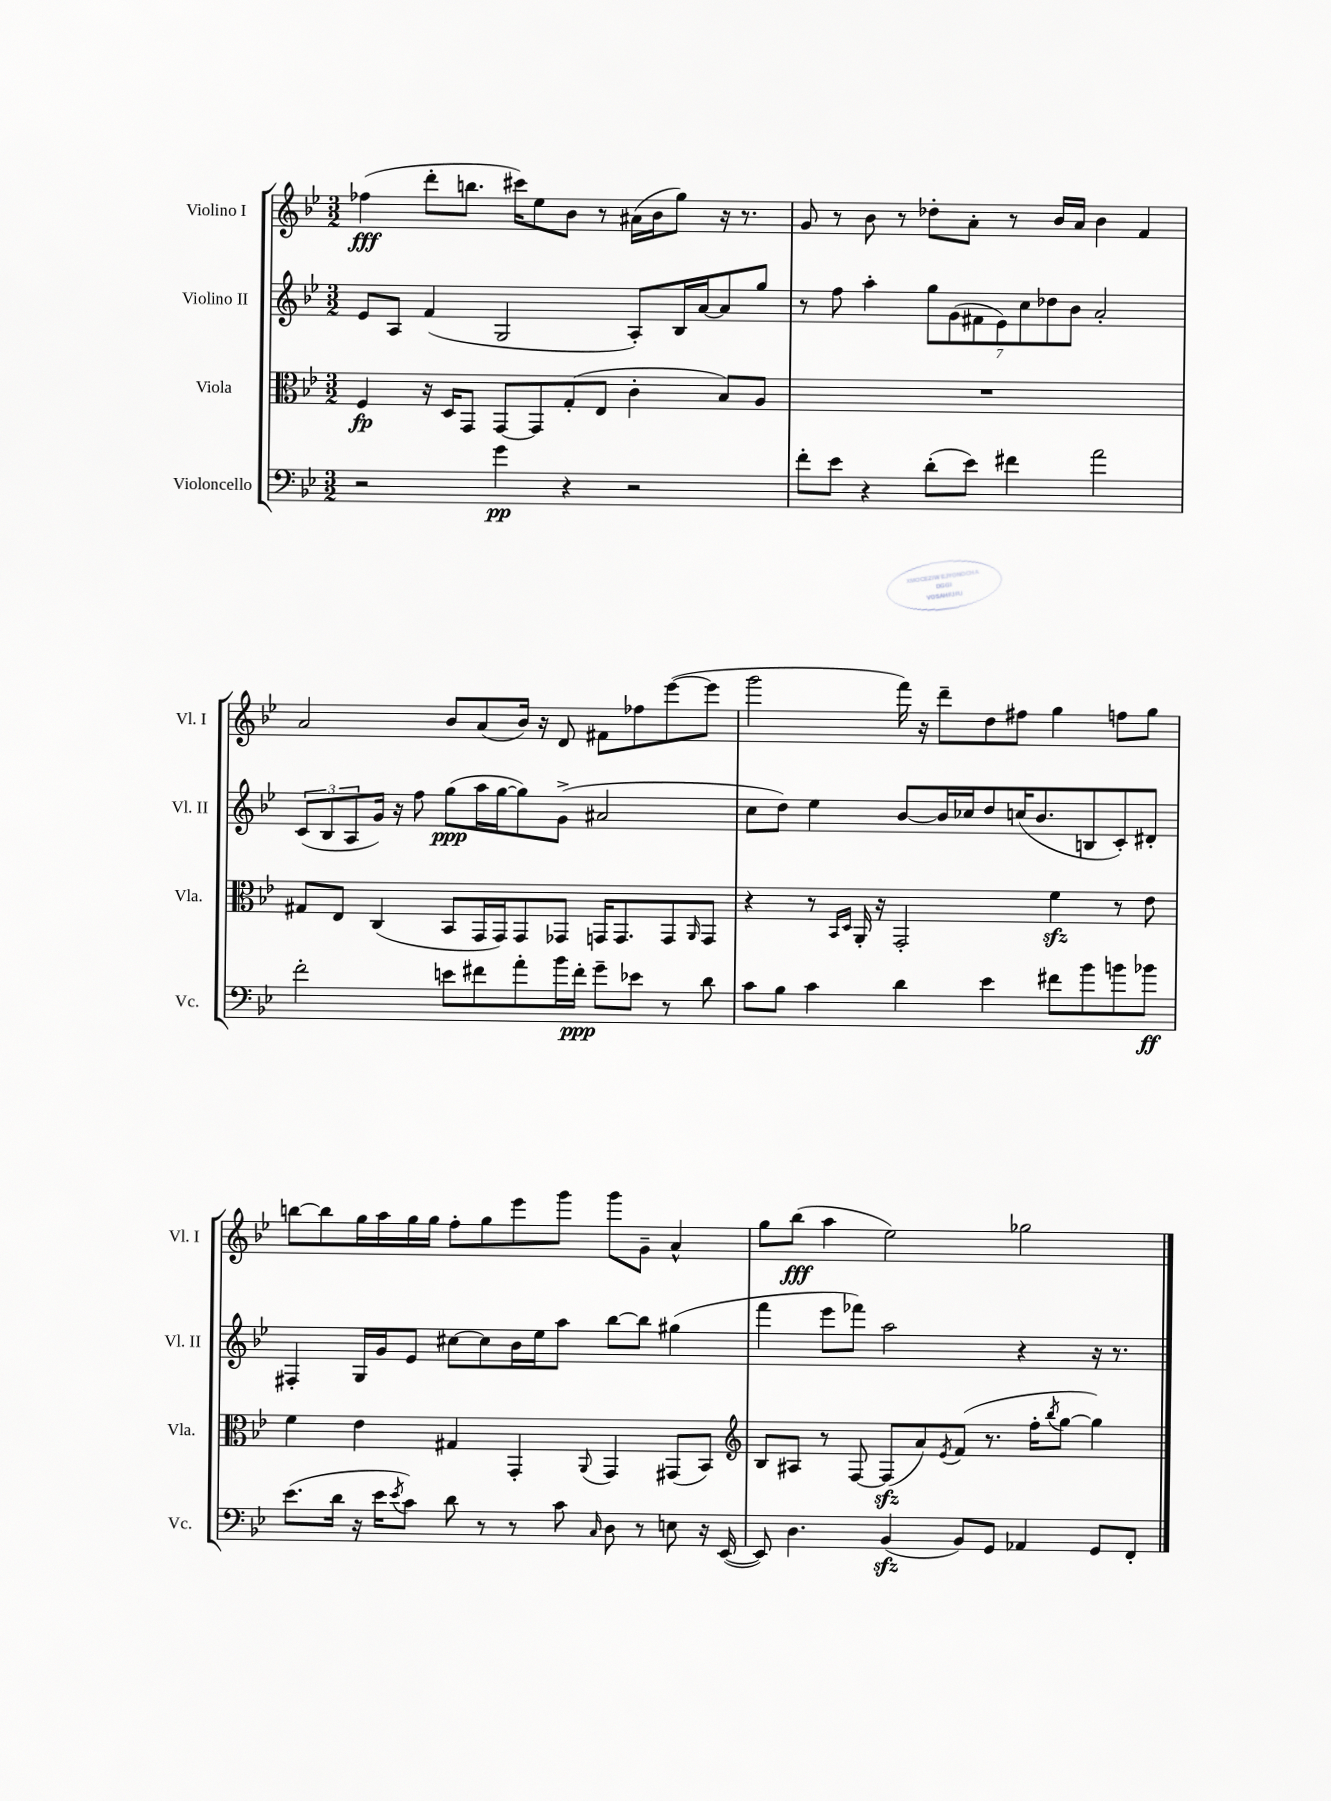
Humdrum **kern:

**kern	**kern	**kern	**kern
*staff4	*staff3	*staff2	*staff1
*clefF4	*clefC3	*clefG2	*clefG2
*k[b-e-]	*k[b-e-]	*k[b-e-]	*k[b-e-]
*M3/2	*M3/2	*M3/2	*M3/2
2r	4F/	8e-/L	(4ff-\
.	.	8A/J	.
.	16r	(4f/	8ddd'\L
.	16D/LK	.	.
.	8GG/J	.	8.bb\J
4g\	[8GG/L	2G/	.
.	.	.	16ccc#\LK)
.	8GG/]	.	8ee-\
4r	(8G'/	.	8b-\J
.	8E-/J	.	8r
2r	4c'\	8A'/L)	(16a#\LL
.	.	.	16b-\J
.	.	16B-/L	8gg\J)
.	.	[16a/J	.
.	8B-/L)	8a/]	16r
.	.	.	8.r
.	8A/J	8gg/J	.
=	=	=	=
8f'\L	1.r	8r	8g/
8e-\J	.	8ff\	8r
4r	.	4aa'\	8b-\
.	.	.	8r
(8d'\L	.	14gg\L	8dd-'\L
.	.	(14g\	.
8e-\J)	.	.	8a'\J
.	.	14f#\	.
.	.	14e-\)	.
4f#\	.	.	8r
.	.	14cc\	.
.	.	14dd-\	.
.	.	.	16b-/LL
.	.	14b-\J	.
.	.	.	16a/JJ
2a\	.	2a'/	4b-\
.	.	.	4f/
=	=	=	=
2f'\	8G#/L	(12c/L	2a/
.	.	12B-/	.
.	8E-/J	.	.
.	.	12A/	.
.	(4C/	16g/Jk)	.
.	.	16r	.
.	.	8ff\	.
8e\L	8BB-/L	(8gg\L	8b-/L
8f#\	16GG/L	16aa\L	(8a/
.	16GG/J)	[16gg\J	.
8a'\	8GG/	8gg\])	16b-/Jk)
.	.	.	16r
16b-\L	8GG-/J	(8g^\J	8d/
16f#'\JJ	.	.	.
8g~\L	16GG/LK	2a#/	8f#\L
.	8.GG/	.	.
8e-\J	.	.	8ff-\
8r	8GG/	.	([8eee-\
.	16qqAA/	.	.
8d\	8GG/J	.	8eee-\]J
=	=	=	=
8c\L	4r	8cc\L	2ggg\
8B-\J	.	8dd\J)	.
4c\	8r	4ee-\	.
.	16qqBB-/LL	.	.
.	16qqD/JJ	.	.
.	16AA'/	.	.
.	16r	.	.
4d\	2GG'/	[8b-/L	16fff\)
.	.	.	16r
.	.	16b-/]L	8ddd~\L
.	.	16cc-/J	.
4e-\	.	8dd/	8dd\
.	.	(16cc/K	8ff#\J
.	.	8.b-/	.
8f#\L	4f\	.	4gg\
8b-\	.	8B/	.
8b\	8r	8c'/)	8ff\L
8b-\J	8e-\	8d#'/J	8gg\J
=	=	=	=
(8.e-\L	4f\	4F#'/	[8bb\L
.	.	.	8bb\]
16d\Jk	.	.	.
16r	4e-\	16G/LL	16gg\L
16e-\LK	.	16g/J	16aa\
8qe-/	.	.	.
8c\J)	.	8e-/J	16gg\
.	.	.	16gg\JJ
8d\	4G#/	[8cc#\L	8ff'\L
8r	.	8cc#\]	8gg\
8r	4GG'/	16b-\L	8eee-\
.	.	16ee-\J	.
8c\	.	8aa\J	8ggg\J
16qqC/	8qqAA/	.	.
8D\	4GG/	[8bb-\L	8ggg\L
8r	.	8bb-\]J	8g~\J
8E\	(8GG#/L	(4gg#\	4a^^/
16r	8BB-/J)	.	.
([16EE-/	.	.	.
=	=	=	=
*	*clefG2	*	*
8EE-/])	8B-/L	4fff\	8gg\L
4.D\	8A#/J	.	(8bb-\J
.	8r	8eee-\L	4aa\
.	[8F/	8fff-\J)	.
(4BB-/	(8F/]L	2aa\	2ee-\)
.	8a/)	.	.
.	8qe-/	.	.
8BB-/L)	(8f/J	.	.
8GG/J	8.r	.	.
4AA-/	.	4r	2gg-\
.	16ff'\LK	.	.
.	8qbb-/	.	.
.	[8gg\J	.	.
8GG/L	4gg\])	16r	.
.	.	8.r	.
8FF'/J	.	.	.
==	==	==	==
*-	*-	*-	*-
